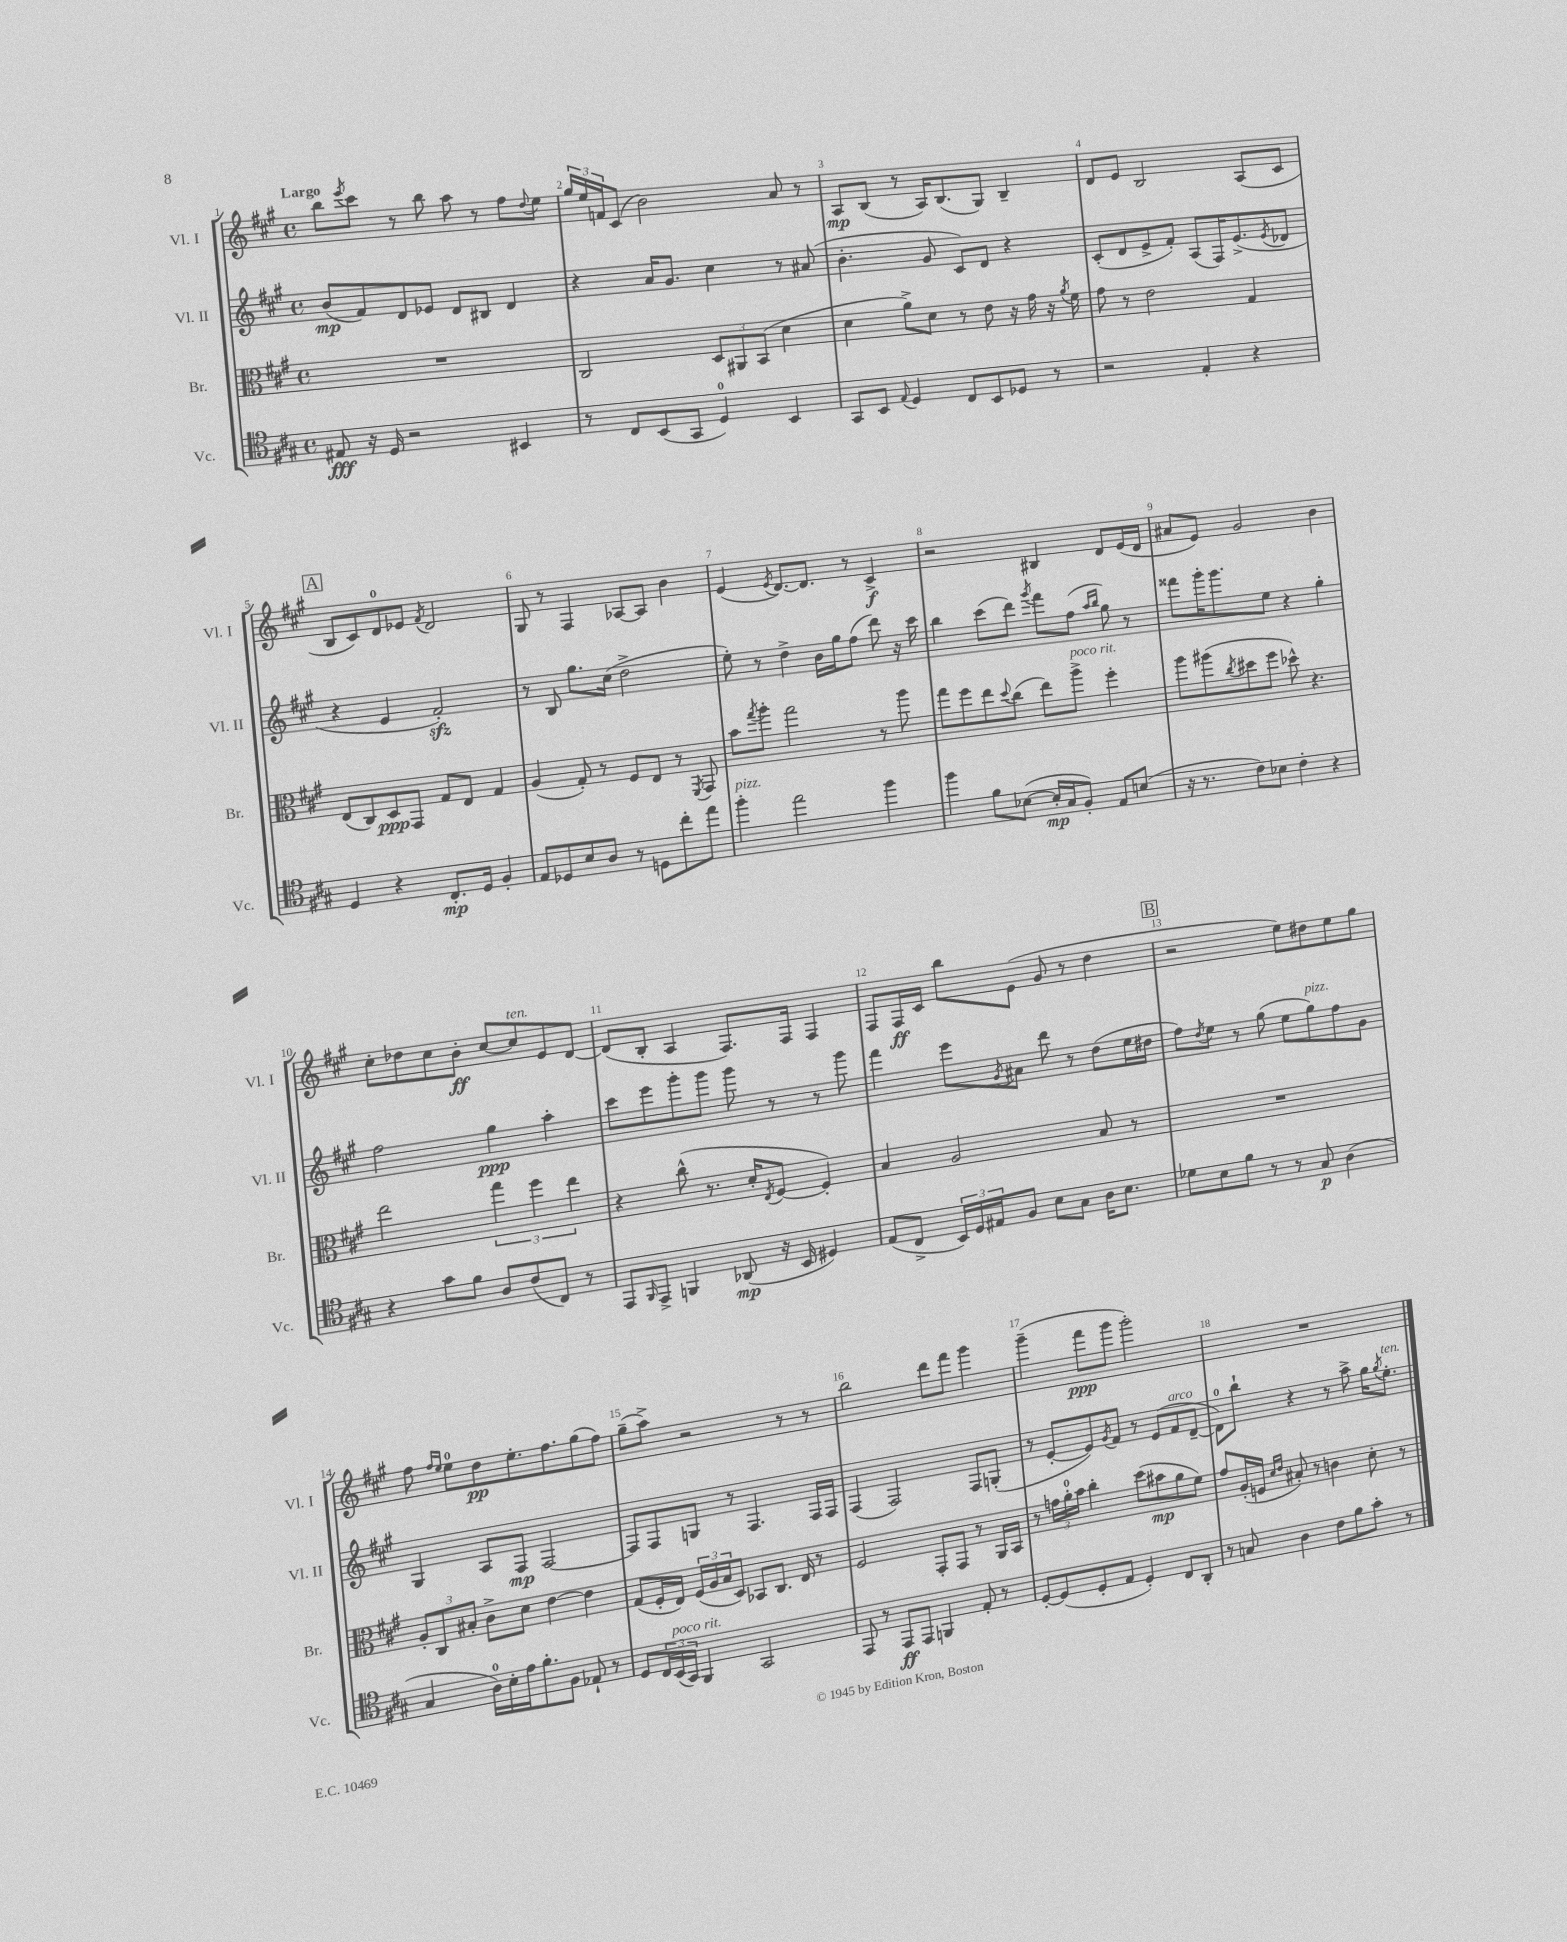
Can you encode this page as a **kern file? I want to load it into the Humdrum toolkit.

**kern	**kern	**kern	**kern
*staff4	*staff3	*staff2	*staff1
*clefC4	*clefC3	*clefG2	*clefG2
*k[f#c#g#]	*k[f#c#g#]	*k[f#c#g#]	*k[f#c#g#]
*M4/4	*M4/4	*M4/4	*M4/4
*met(c)	*met(c)	*met(c)	*met(c)
8E#	1r	(8b	8bb
.	.	.	8qeee
16r	.	8f#)	8ccc#
16D	.	.	.
2r	.	8d	8r
.	.	8e-	8bb
.	.	8d	8aa
.	.	8B#	8r
4BB#	.	4d	8ff#
.	.	.	8qqdd
.	.	.	8ee
=	=	=	=
8r	2C#	4r	24gg#
.	.	.	24ee
.	.	.	24f
8C#	.	.	(8c#
(8BB	.	16a	2b)
.	.	8.g#	.
8GG#	.	.	.
4D)	12D	4cc#	.
.	12AA#	.	.
.	(12BB	.	.
4BB	4d	8r	8a
.	.	(8a#	8r
=	=	=	=
8GG#	4d	4.b'	8A
8BB	.	.	(8B
8qqE	.	.	.
4D	8a^)	.	8r
.	8d	8g#	16A)
.	.	.	(8.B
8C#	8r	8c#)	.
8BB	8e	8d	8G#)
8D-	16r	4r	4B~
.	16g#	.	.
8r	16r	.	.
.	8qa	.	.
.	16f#	.	.
=	=	=	=
2r	8g#	(8c#'	8d
.	8r	8d	8e
.	2e	8e^	2B
.	.	8f#')	.
4E'	.	(8A	.
.	.	16F#)	.
.	.	(8.e^	.
4r	4G#	.	(8A
.	.	8qe	.
.	.	8d-	8c#
=	=	=	=
4D	(8E	4r	8B
.	8C#)	.	8c#)
4r	8D	4e	8d
.	8GG#	.	8e-
.	.	.	8qf#
8.C#'	8G#	2f#')	2d
.	8E	.	.
16D	.	.	.
4F#'	4G#	.	.
=	=	=	=
8E	(4A	8r	8G#
8D-	.	8B	8r
8B	8G#')	8.gg#	4F#
8A	8r	.	.
.	.	(16cc#	.
8r	8F#	2dd^	[8A-
8D	8E	.	8A-]
8cc#'	8r	.	4b
.	8qFF#	.	.
8ee	8GG#	.	.
=	=	=	=
4ff#'	8b	8ee')	(4e
.	8qgg#	.	.
.	8aa'	8r	.
.	.	.	8qe
2ee	2gg#	4dd^	[8.d)
.	.	.	8.d]
.	.	16b	.
.	.	16gg#	.
.	.	(8ff#	8r
4ff#	8r	8ddd)	4c#^
.	8aa	16r	.
.	.	16ccc#	.
=	=	=	=
4ff#	8gg#	4bb	2r
.	8ff#	.	.
8f#	8ee	(8ccc#	.
.	8qqdd	.	.
([8B-	(8cc#	8ddd)	.
.	.	8qggg#	.
16B-']	8ee)	8fff#	4B#
16G#	.	.	.
8F#')	8aa^	(8ff#	.
.	.	16qqaa	.
.	.	16qqbb	.
8E	4ff#'	8gg#)	8d
(8B	.	8r	(16e
.	.	.	16d
=	=	=	=
16r	8aa	8fff##	8a#
8.r	.	.	.
.	(8aa#	16ggg#'	8e)
.	.	8.ggg#	.
.	8qcc#	.	.
8c#)	8dd#	.	2g#
8B-	8ff#	8ee	.
4c#'	8dd-^^)	4r	.
.	4.r	.	.
4r	.	4gg#'	4b
=	=	=	=
4r	2ee	2ff#	8cc#'
.	.	.	8dd-
8g#	.	.	8cc#
8f#	.	.	8b'
8A	6gg#	4gg#	[8cc#
(8c#	.	.	8cc#]
.	6ff#	.	.
8C#)	.	4aa'	8e
.	6ee	.	.
8r	.	.	[8d
=	=	=	=
8EE	4r	8ccc#	(8d]
16qqFF#	.	.	.
8EE^	.	8eee	8B'
4FF	(8cc#^^	8ggg#'	4A
.	8.r	8ggg#	.
(8AA-	.	8ggg#	8.F#)
.	16d'	.	.
.	8qE	.	.
16r	[8F#	8r	.
16BB	.	.	16F#
4D#)	4F#'])	8r	4F#
.	.	8ggg#	.
=	=	=	=
(8E	4B	4fff#	8F#
8C#^	.	.	16F#
.	.	.	16c#
24BB)	2A	8eee	8bb
24D	.	.	.
24E#	.	.	.
.	.	8qg#	.
8F#	.	8a#	(8e
8B	.	8ddd	8g#
8G#	.	8r	8r
16A	8B	(8dd	4dd
8.B	.	.	.
.	8r	16ee	.
.	.	16dd#	.
=	=	=	=
8d-	1r	8ff#)	2r
.	.	8qdd	.
8B	.	8ee	.
8f#	.	8r	.
8r	.	(8gg#	.
8r	.	8ee	8ee)
8G#	.	8gg#)	8dd#
(4A	.	8ff#	8ee
.	.	8g#	8gg#
=	=	=	=
4G#	12A'	4G#	8ff#
.	12C#	.	.
.	.	.	16qqff#
.	.	.	16qqee
.	.	.	8ee
.	12B#'	.	.
16A)	8c#^	8A	8dd
16B'	.	.	.
16e	8d	8F#	8.ee'
8.f#'	.	.	.
.	[4e	[2F#	.
.	.	.	8.ff#
8F#	.	.	.
8E-`	4e]	.	(8gg#
8r	.	.	8ff#)
=	=	=	=
8D	(8G#	8F#]	(8gg#~
24C#	16F#'	8F#	8aa^)
(24BB	.	.	.
.	16E)	.	.
24GG#)	.	.	.
4FF#	(24F#	8G	2r
.	24A	.	.
.	24B	.	.
.	8D)	8r	.
2GG#	8BB-	4.F#	.
.	8.C#	.	.
.	.	.	8r
.	16E	.	.
.	8r	16F#	8r
.	.	16F#	.
=	=	=	=
8EE	2F#	(4F#	2bb
8r	.	.	.
8EE	.	2F#)	.
8EE	.	.	.
4FF	8GG#'	.	8ddd
.	8GG#	.	8fff#
8E'	8r	8F#	4ggg#
8r	16AA	(8G'	.
.	16BB	.	.
=	=	=	=
[8D'	8r	8r	(4ggg#~
(8D]	24g	[8e'	.
.	24a'	.	.
.	24b	.	.
8D'	4cc#'	8e])	8fff#
.	.	8qg#	.
8E	.	8f#	8ggg#
4D')	(8dd	8r	2ggg#')
.	8b#	(8e	.
8C#	8a	8f#	.
8AA'	8f#)	[8d~	.
=	=	=	=
8r	8g#	8d])	1r
8G	(16A'	8bb`	.
.	16F	.	.
.	16qqd	.	.
.	16qqe	.	.
4A	8B#')	4r	.
.	8r	.	.
8c#	4c	8r	.
8f#	.	8aa^	.
8g#'	8d'	16gg#	.
.	.	8qgg#	.
.	.	8.ee'	.
8r	8r	.	.
==	==	==	==
*-	*-	*-	*-
